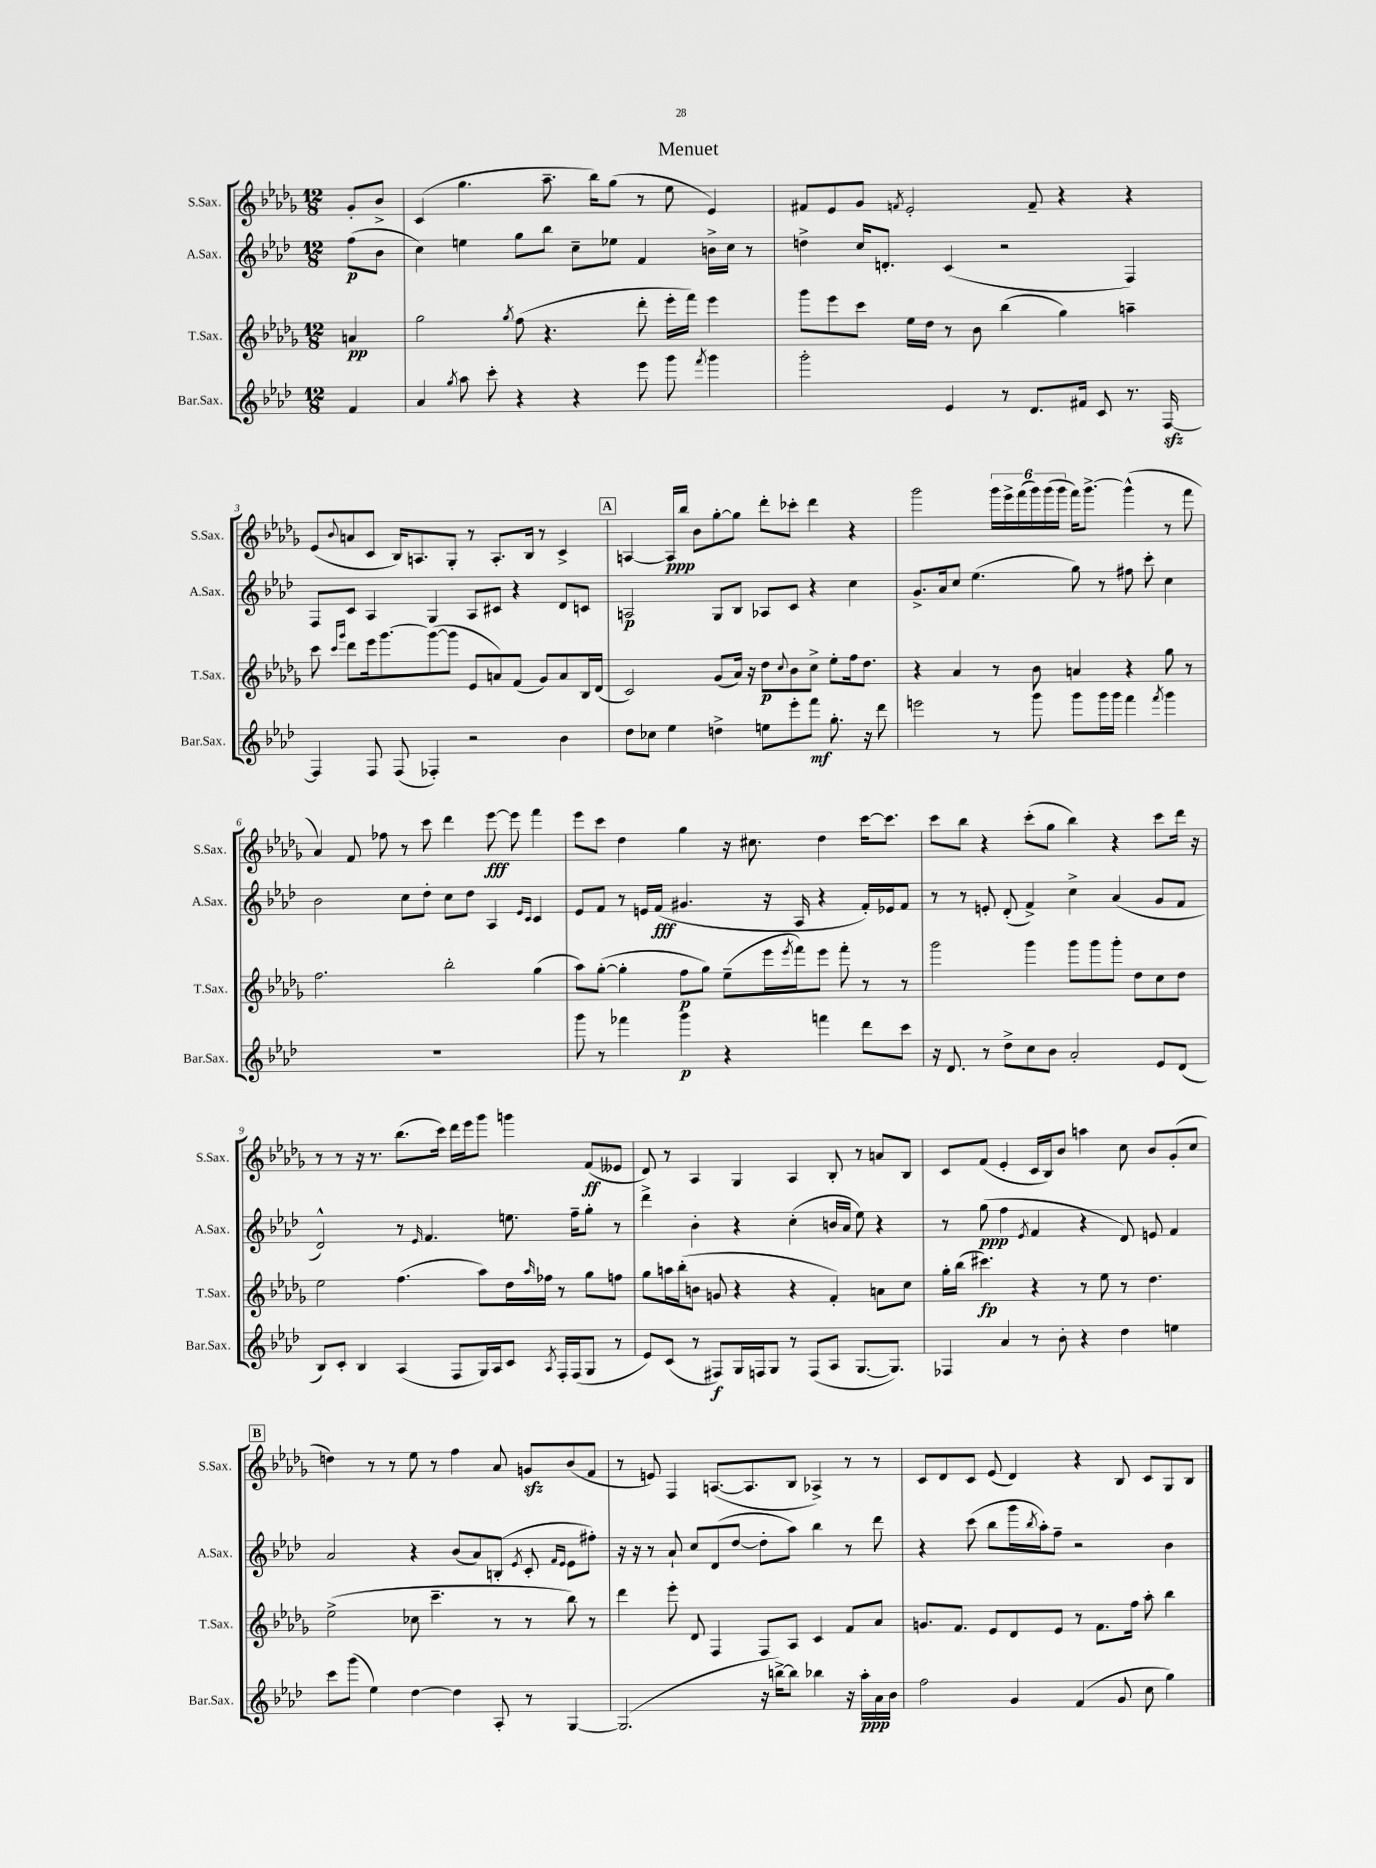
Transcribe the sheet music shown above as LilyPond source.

\header { title = "Menuet" }
<<
\new StaffGroup <<
\new Staff = "s0" \with { instrumentName = "S.Sax." shortInstrumentName = "S.Sax." } {
    \clef treble \key des \major \numericTimeSignature \time 12/8 \partial 4
    ges'8-. bes'8-> |
    c'4( ges''4. aes''8.-- bes''16) ges''8( r8 ees''8 ees'4) |
    fis'8 ees'8 ges'8 \acciaccatura { f'8 } ees'2-. f'8-- r4 r4 |
    ees'8( \appoggiatura { bes'8 } a'8 c'8 bes16) a8. ges8-. r8 a8.-. bes16 r8 c'4-> |
    \mark \markup { \box "A" } a4~ a16\ppp bes''16 bes'8 ges''8~-. ges''8 des'''8-. ces'''8-. des'''4 r4 |
    ges'''2 \tuplet 6/4 { ges'''16 ees'''16-> f'''16( ges'''16) ges'''16( ges'''16 } f'''16) ges'''8.~-> ges'''4-^( r8 f'''8 |
    aes'4) f'8 fes''8 r8 c'''8 des'''4 ees'''8~\fff ees'''8 f'''4 |
    ees'''8 c'''8 des''4 ges''4 r16 cis''8. des''4 c'''16~ c'''8. |
    c'''8 bes''8 r4 c'''8-.( ges''8 bes''4) r4 c'''8 des'''16 r16 |
    r8 r8 r16 r8. bes''8.( c'''16) des'''16 ees'''16 ges'''8 g'''4 f'8\ff( eeses'8 |
    des'8) r8 aes4 ges4 aes4 bes8-. r8 a'8 bes8 |
    c'8 f'8( ees'4-. c'16 bes16) bes'8 a''4 c''8 bes'8 ges'8-.( c''8 |
    \mark \markup { \box "B" } d''4) r8 r8 ees''8 r8 f''4 aes'8 g'8\sfz bes'8( f'8 |
    r8 e'8) f4 a8.~( a8. bes8 aes4->) r8 r8 |
    c'8 des'8 c'8 ees'8( des'4) r4 bes8 c'8 ges8 bes8 \bar "|." |
}
\new Staff = "s1" \with { instrumentName = "A.Sax." shortInstrumentName = "A.Sax." } {
    \clef treble \key aes \major \numericTimeSignature \time 12/8 \partial 4
    f''8\p( bes'8 |
    c''4) e''4 g''8 bes''8 c''8-- ees''8 f'4 b'16-> c''16 r8 |
    d''4-> c''16 d'8.-. c'4( r2 f4) |
    f8 c'8 aes4 g4 aes8 cis'8 r4 des'8 c'8 |
    \mark \markup { \box "A" } a2\p g8 bes8 aes8 c'8 r4 c''4 |
    g'8.-> aes'16 c''8 ees''4.( g''8) r8 fis''8 c'''8-. c''4 |
    bes'2 c''8 des''8-. c''8 des''8 aes4 \grace { ees'16 c'16 } c'4 |
    ees'8 f'8 r8 e'16 f'16\fff( gis'4. r16 aes16 r4 f'16-.) ees'16 f'8 |
    r8 r8 e'8-. des'8-.( f'4->) c''4-> aes'4( g'8 f'8 |
    des'2-^) r8 \grace { ees'16 } f'4. e''8. f''16-- g''8-. r8 |
    des'''4-> bes'4-. r4 c''4-.( b'16 aes'16 ees''8) r4 |
    r8 g''8\ppp( f''4 \acciaccatura { ees'8 } f'4 r4 des'8) e'8 f'4 |
    \mark \markup { \box "B" } aes'2 r4 bes'8( aes'8) b8-.( \acciaccatura { ees'8 } c'8-. \grace { f'16 ees'16 } ees'8 fis''8-.) |
    r16 r16 r8 aes'8-! c''8 des'8( des''8~ des''8-. aes''8) bes''4 r8 des'''8 |
    r4 c'''8( bes''8 g'''16 \acciaccatura { bes''8 } aes''16-.) f''8-- r2 bes'4 \bar "|." |
}
\new Staff = "s2" \with { instrumentName = "T.Sax." shortInstrumentName = "T.Sax." } {
    \clef treble \key des \major \numericTimeSignature \time 12/8 \partial 4
    a'4\pp |
    ges''2 \acciaccatura { ges''8 } f''8( r4. des'''8-. ees'''16-. f'''16) ees'''4 |
    ges'''8 ees'''8 c'''8 ees''16 des''16 r8 bes'8 bes''4( ges''4) a''4-- |
    c'''8 \grace { c'''16 ges'''16 } des'''8 ees'''16 ges'''8.~ ges'''8~( ges'''8 ees'8 a'8) f'8( ges'8) a'8 bes16 des'16( |
    \mark \markup { \box "A" } c'2) ges'8( aes'16) r16 des''8\p \appoggiatura { c''8 } bes'8 c''8-> ees''8-. f''16 des''8. |
    r4 aes'4 r8 bes'8 a'4 r4 ges''8 r8 |
    f''2. bes''2-. ges''4( |
    aes''8) ges''8~-.( ges''4-. f''8\p ges''8) ees''8--( ees'''16 \acciaccatura { ees'''8 } f'''16) ees'''8 f'''8-. r8 r8 |
    ges'''2 ges'''4 ges'''8 ges'''8 ges'''8-. des''8 c''8 des''8 |
    ees''2 f''4.( aes''8) des''16 \grace { aes''16 } fes''16 r8 ges''8 f''8 |
    ges''8 a''16 bes''16-.( b'8 g'8 r4 r4 f'4-.) a'8 c''8 |
    ges''16-. bes''16( cis'''4.\fp) r4 r8 ees''8 r8 des''4. |
    \mark \markup { \box "B" } ees''2->( ces''8 c'''4.-- r8 r8 bes''8) r8 |
    des'''4 ees'''8-. des'8 f4 f8 aes8 c'4 f'8 aes'8 |
    g'8. f'8. ees'8 des'8 ees'8 r8 f'8. f''16 aes''8-. bes''4 \bar "|." |
}
\new Staff = "s3" \with { instrumentName = "Bar.Sax." shortInstrumentName = "Bar.Sax." } {
    \clef treble \key aes \major \numericTimeSignature \time 12/8 \partial 4
    f'4 |
    aes'4 \acciaccatura { g''8 } aes''8 c'''8-. r4 r4 ees'''8 g'''8 \acciaccatura { f'''8 } g'''4 |
    g'''2-. ees'4 r8 des'8. fis'16 c'8 r8. f16~\sfz |
    f4 f8 f8( fes4-.) r2 bes'4 |
    \mark \markup { \box "A" } des''8 ces''8 ees''4 d''4-> e''8 ees'''8-. f'''8\mf g''8.-. r16 des'''8 |
    e'''2 r8 g'''8 g'''8 g'''16 g'''16 f'''4 \acciaccatura { f'''8 } g'''4 |
    R1. |
    g'''8 r8 fes'''4 g'''4\p r4 f'''4 des'''8 c'''8 |
    r16 des'8. r8 des''8-> c''8 bes'8 aes'2-. ees'8 des'8( |
    bes8) c'8-. bes4 aes4( f8 g16) aes16 c'8 \acciaccatura { aes8 } f16-. f16( g8 r8 |
    ees'8) c'8( r8 fis8\f) g16 f16 g8 r8 f8( aes8 g8.~ g8.) |
    fes4 aes'4 r8 bes'8-. r4 des''4 e''4 |
    \mark \markup { \box "B" } c'''8 g'''8( ees''4) des''4~ des''4 aes8-. r8 g4~ |
    g2.( r16 b''16~->) b''8 bes''4 r16 aes''16-.\ppp aes'16 bes'16 |
    f''2 g'4 f'4( g'8 c''8 g''4) \bar "|." |
}
>>
>>
